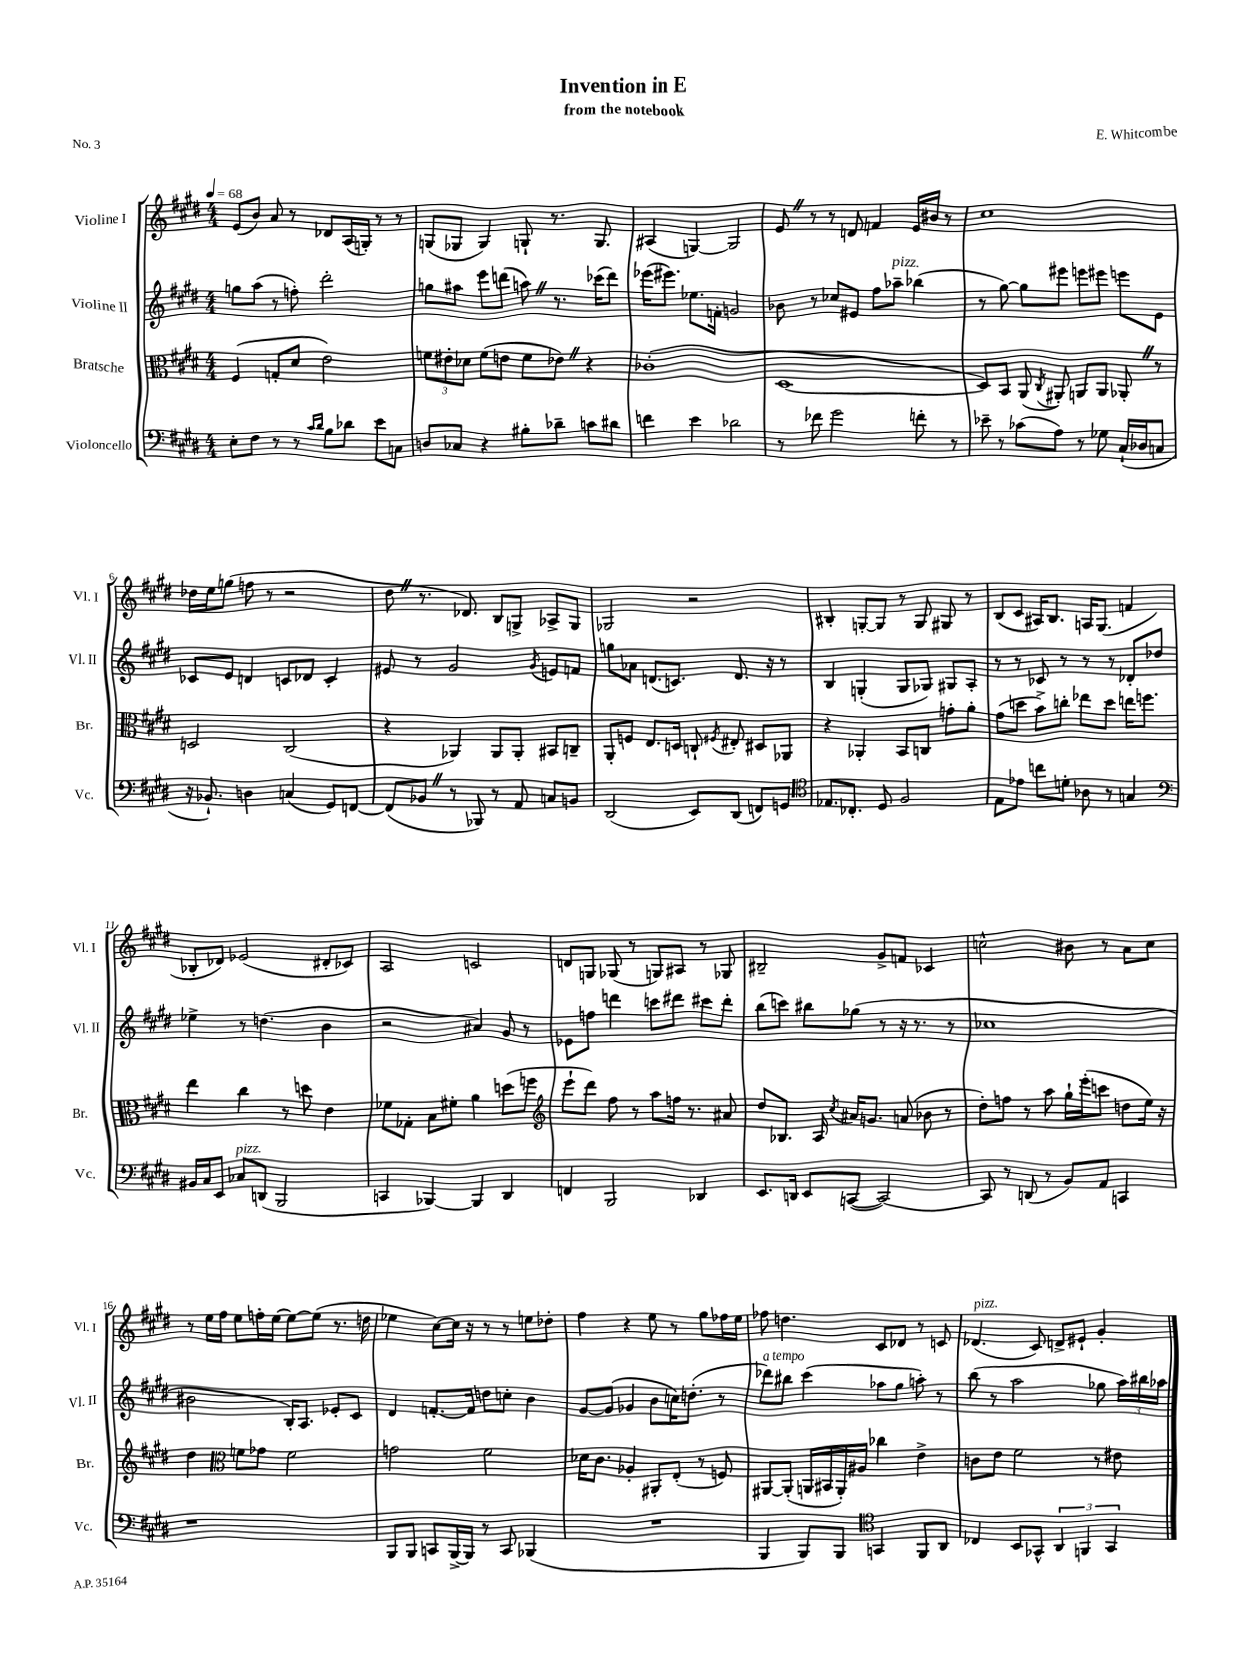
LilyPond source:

\header { title = "Invention in E" composer = "E. Whitcombe" subtitle = "from the notebook" piece = "No. 3" }
<<
\new StaffGroup <<
\new Staff = "s0" \with { instrumentName = "Violine I" shortInstrumentName = "Vl. I" } {
    \clef treble \key e \major \numericTimeSignature \time 4/4 \tempo 4 = 68
    \autoBeamOff e'8[( b'8]) a'8 r8 des'8[ a16( g16]-.) r8 r8 |
    g8[( ges8] ges4) g8-! r8. g8. |
    ais4( g4~) g2 |
    e'8 \once \override BreathingSign.text = \markup { \musicglyph "scripts.caesura.straight" } \breathe r8 r8 d'8 f'4 e'16[ bis'16] r8 |
    cis''1 |
    des''16[ e''16 g''8]( f''8 r8 r2 |
    dis''8 \once \override BreathingSign.text = \markup { \musicglyph "scripts.caesura.straight" } \breathe r8. des'8.) b8[ g8]-> aes8[-> g8] |
    ges2 r2 |
    bis4-. g8[~-. g8] r8 g8 gis8 r8 |
    b8[( cis'8] ais16[) b8.] a16[ gis8.]( f'4 |
    bes8[-. des'8]) ees'2( dis'8[-. ces'8]) |
    a2 c'2 |
    d'8[ g8] ges8( r8 g8[) ais8] r8 ges8 |
    bis2-- gis'8[-> f'8] ces'4 |
    c''2-^ bis'8 r8 a'8[ c''8] |
    r8 e''16[ fis''16] e''8[ f''16-. e''16]~ e''8[~ e''8]( r8. d''16 |
    ees''4 cis''8[~) cis''16] r16 r8 r8 e''8[ des''8]-. |
    fis''4 r4 e''8 r8 gis''8[ fes''16 e''16] |
    fes''8 d''4. cis'8[ des'8] r8 c'8 |
    des'4.^\markup { \italic "pizz." }( cis'8) d'8[-> eis'8]-! gis'4-. \bar "|." |
}
\new Staff = "s1" \with { instrumentName = "Violine II" shortInstrumentName = "Vl. II" } {
    \clef treble \key e \major \numericTimeSignature \time 4/4
    \autoBeamOff g''8[ a''8]( r8 f''8-.) dis'''2-. |
    g''8[ ais''8] e'''8[ d'''8]( a''8) \once \override BreathingSign.text = \markup { \musicglyph "scripts.caesura.straight" } \breathe r8. ces'''16[( d'''8]) |
    ees'''16[( eis'''8.]) ees''8.[ f'16]-. g'2 |
    bes'8 r8 ces''8[ eis'8] fis''8[ aes''8]--^\markup { \italic "pizz." } bes''4( |
    r8 gis''8~) gis''8[ eis'''8] e'''8[ eis'''8] e'''8[ e'8] |
    ces'8[ e'8] d'4 c'8[ des'8] c'4-. |
    eis'8 r8 gis'2 \acciaccatura { gis'8 } e'8[ f'8] |
    g''8[ aes'8] d'8.[( c'8.]) d'8. r16 r8 |
    b4 g4-.( g8[ ges8]) gis8[ a8]-. |
    r8 r8 ces'8 r8 r8 r8 des'8[-. des''8] |
    ees''4-> r8 d''4.( b'4 |
    r2 ais'4) gis'8 r8 |
    ees'8[ f''8] d'''4 c'''8[ dis'''8] cis'''8[ dis'''8]-. |
    b''8[( c'''8]) bis''8[ ges''8]( r8 r16 r8. r8 |
    ces''1 |
    bis'2 b16[-.) a8.] ees'8[-. cis'8] |
    dis'4 f'8.[~-. f'16] d''8[ c''8]-. b'4 |
    gis'8[~ gis'8]( ges'4 b'8[ c''16) d''8.]-.( r8 |
    des'''8[^\markup { \italic "a tempo" }) bis''8] cis'''4( aes''8[ gis''8] a''8-.) r8 |
    b''8( r8 a''2 ges''8 \tuplet 3/2 { a''16[) bis''16 aes''16] } \bar "|." |
}
\new Staff = "s2" \with { instrumentName = "Bratsche" shortInstrumentName = "Br." } {
    \clef alto \key e \major \numericTimeSignature \time 4/4
    \autoBeamOff fis4( g8[-. dis'8] e'2) |
    \tuplet 3/2 { f'8[ eis'8-. des'8] } f'8[( e'8] f'8[ ees'8]) \once \override BreathingSign.text = \markup { \musicglyph "scripts.caesura.straight" } \breathe r4 |
    ces'1-.( |
    dis1~ |
    dis8[) b,8] a,8( \acciaccatura { cis8 } ais,8-.) a,8[ a,8] aes,8-. \once \override BreathingSign.text = \markup { \musicglyph "scripts.caesura.straight" } \breathe r8 |
    d2 cis2( |
    r4 aes,4) aes,8[ aes,8]-. bis,8[ c8]-- |
    a,8[-. f8] e8.[ d16] c8-! \acciaccatura { fis8 } eis8-. dis8[ aes,8] |
    r4 aes,4-. b,8[ c8] g'8[-. a'8]-. |
    gis'8[( d''8] b'8[->) c''8]-. ees''8[ d''8] e''16[ f''8.] |
    e''4 cis''4 r8 d''8 e'4 |
    fes'8[ ges8]-. b8[ fis'8]-. a'4 d''8[( f''8] |
    \clef treble e'''8[-! dis'''8]) fis''8 r8 a''8[ f''16] r8. ais'8 |
    dis''8[ bes8.] a16 \acciaccatura { cis''8 } ais'16[ g'8.] a'8( bes'8 r8 |
    dis''8[-.) f''8] r8 a''8 gis''16[-! e'''16-.( c'''8] d''8[ e''16]) r16 |
    dis''4 \clef alto f'8[ ges'8] f'2 |
    g'2 fis'2 |
    des'16[ cis'8.] aes4-. ais,8[-. e8]-.( r8 f8) |
    ais,8[~ ais,8]-.( a,16[ bis,16 a,16-.) ais16] ces''4 e'4-> |
    c'8[ e'8] fis'2 r8 eis'8 \bar "|." |
}
\new Staff = "s3" \with { instrumentName = "Violoncello" shortInstrumentName = "Vc." } {
    \clef bass \key e \major \numericTimeSignature \time 4/4
    \autoBeamOff e8[-. fis8] r8 r8 \grace { cis'16[ dis'16] } b8[ des'8] e'8[ c8] |
    d8[ ces8] r4 bis8[-. des'8]-- c'8[ dis'8] |
    f'4 e'4 des'2 |
    r8 fes'8 gis'2 f'8-. r8 |
    ees'8-- r8 ces'8[( a8]) r8 ges8 cis16[-!( des16 c8] |
    r16 bes,8.-!) d4 c4( gis,8[) f,8]~ |
    f,8[( bes,8] \once \override BreathingSign.text = \markup { \musicglyph "scripts.caesura.straight" } \breathe r8 bes,,8) r8 a,8 c8[ b,8] |
    dis,2( e,8[) dis,8]( f,8[) g,8] |
    \clef tenor ees8.[ ces8.]-. dis8 fis2 |
    e8[ ees'8] c''8[ d'8]-. aes8 r8 g4 |
    \clef bass bis,16[ cis16 e,8] ces8[^\markup { \italic "pizz." } d,8]( b,,2 |
    c,4 bes,,4~) bes,,4 dis,4 |
    f,4 b,,2 des,4 |
    e,8.[ d,16] e,8[ c,8]~( c,2~) |
    c,8 r8 d,8( r8 b,8[) a,8] c,4 |
    r1 |
    b,,8[ b,,8] c,8[ b,,16~-> b,,16] r8 c,8 bes,,4( |
    R1 |
    b,,4 b,,8[) b,,8] \clef tenor g,4 fis,8[ a,8] |
    ces4 b,8[ ges,8]-^ \tuplet 3/2 { a,4 f,4 ges,4 } \bar "|." |
}
>>
>>
